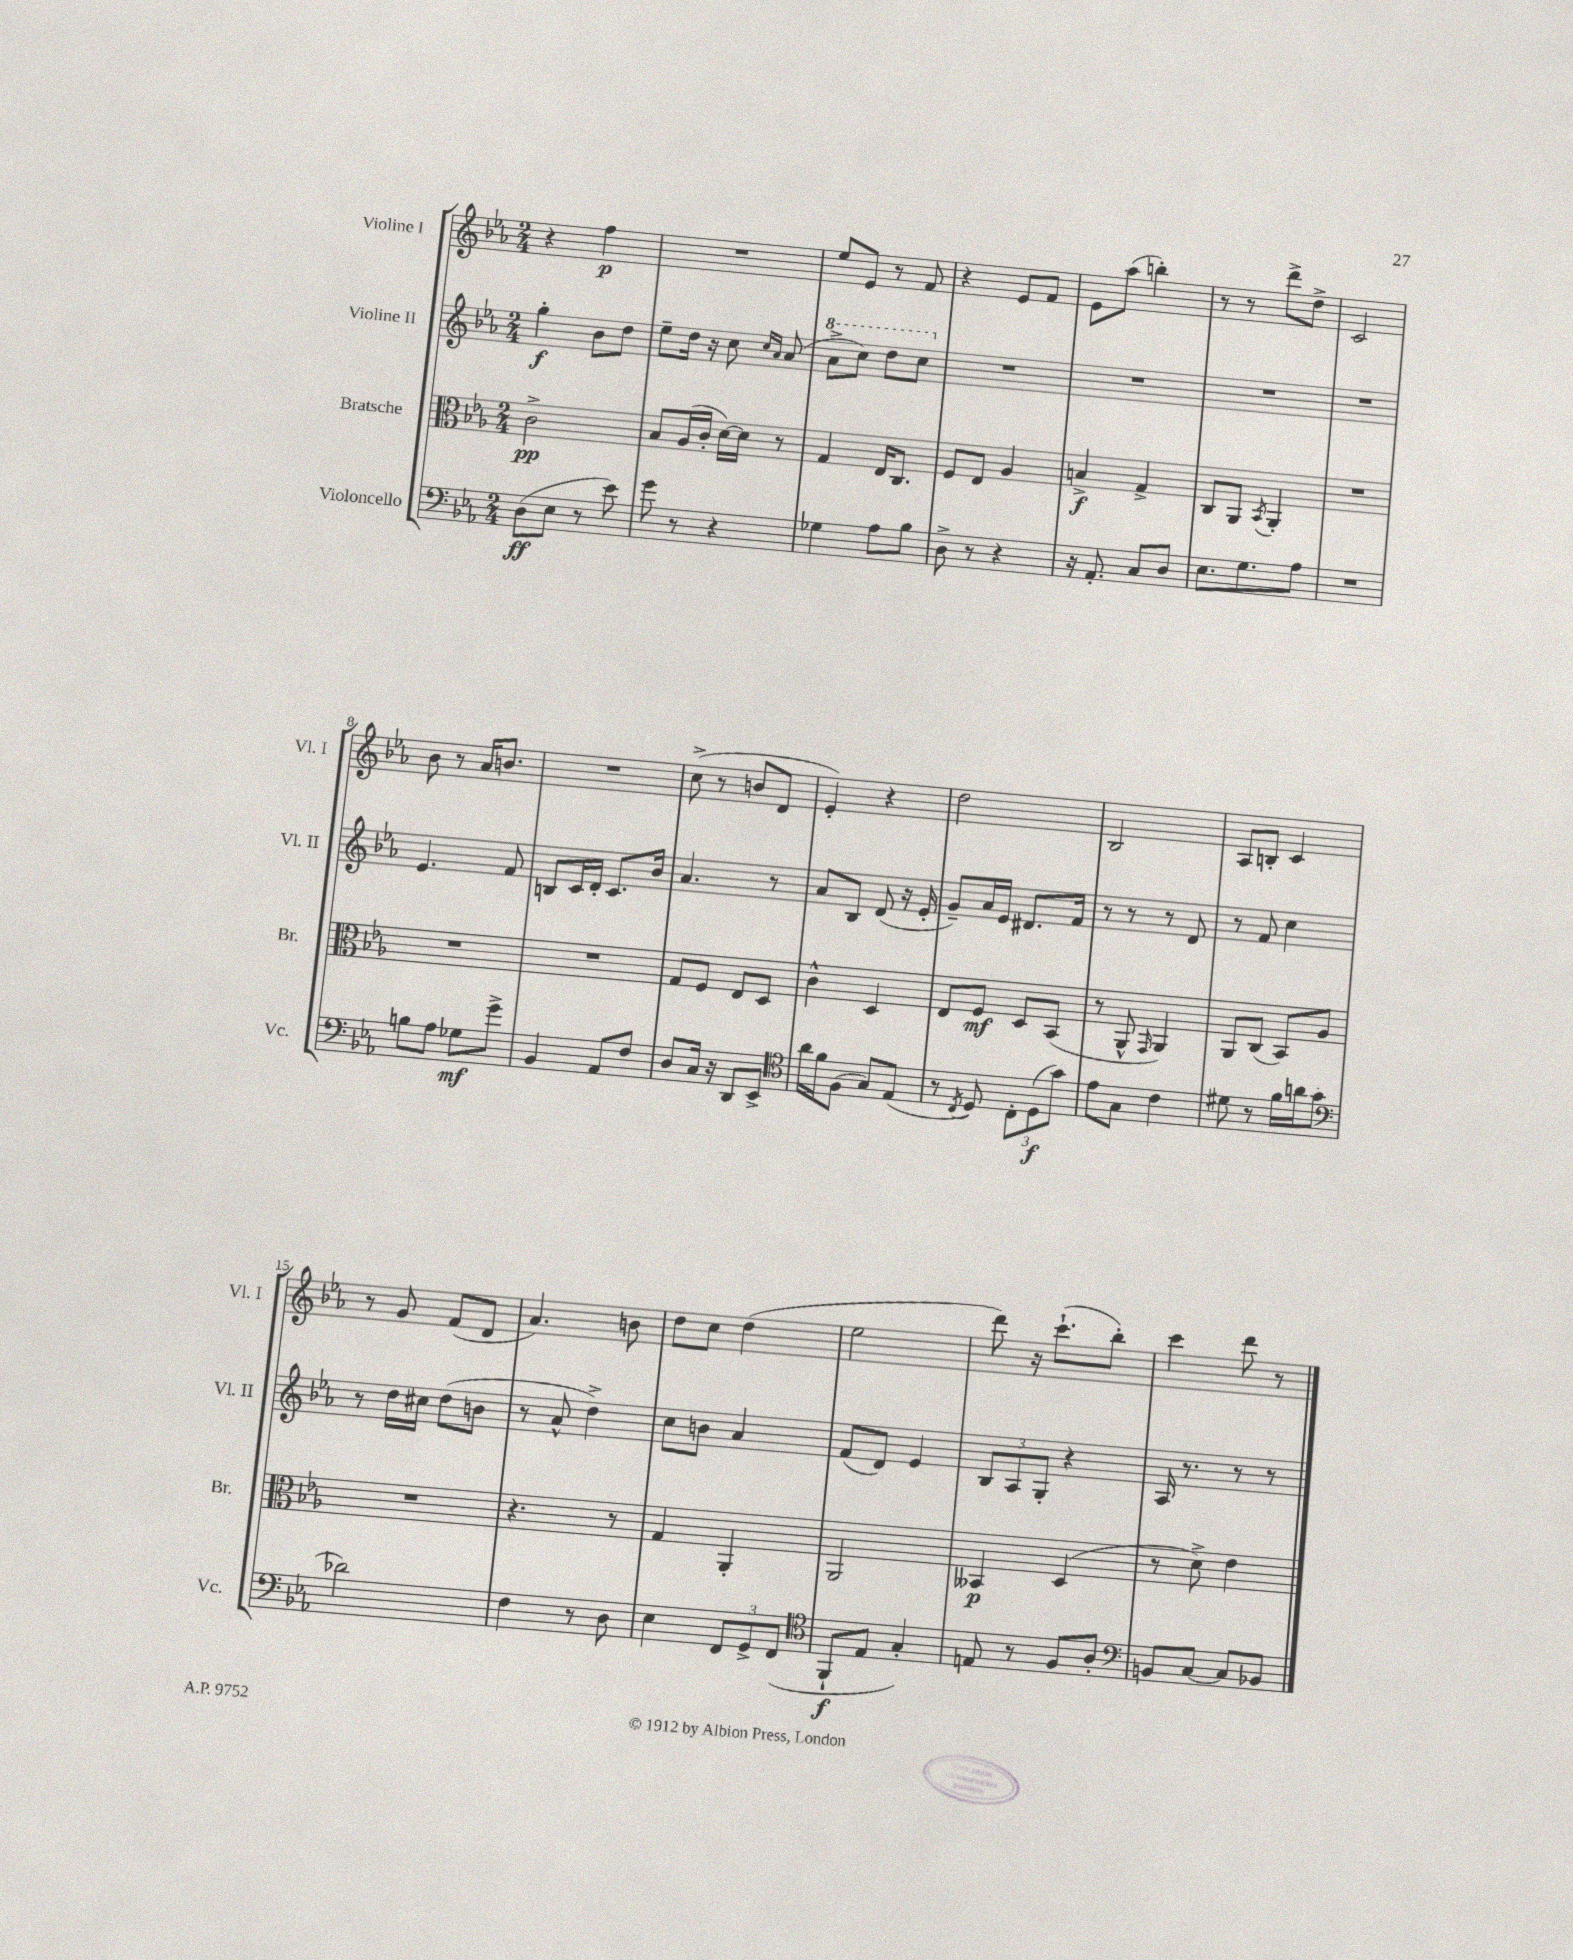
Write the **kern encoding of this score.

**kern	**kern	**kern	**kern
*staff4	*staff3	*staff2	*staff1
*clefF4	*clefC3	*clefG2	*clefG2
*k[b-e-a-]	*k[b-e-a-]	*k[b-e-a-]	*k[b-e-a-]
*M2/4	*M2/4	*M2/4	*M2/4
(8D\L	2c^\	4gg'\	4r
8E-\J	.	.	.
8r	.	8b-\L	4ff\
8e-\)	.	8dd\J	.
=	=	=	=
8g\	8B-/L	8ee-~\L	2r
8r	(16A-/L	16dd\Jk	.
.	16c'/JJ	16r	.
4r	[16d\LL)	8cc\	.
.	16d\]JJ	.	.
.	.	16qqcc/LL	.
.	.	16qqa-/JJ	.
.	8r	(8a-/	.
=	=	=	=
4G-\	4G/	8aa-^\L	8ee-/L
.	.	8ccc\J)	8e-/J
8A-\L	16E-/LK	8ddd\L	8r
.	8.C/J	.	.
8B-\J	.	8ccc\J	8f/
=	=	=	=
8D^\	8F/L	2r	4r
8r	8E-/J	.	.
4r	4A-/	.	8e-/L
.	.	.	8f/J
=	=	=	=
16r	4B^/	2r	8e-\L
8.AA-'/	.	.	.
.	.	.	(8aa-\J
8C/L	4G^/	.	4bb'\)
8D/J	.	.	.
=	=	=	=
8.E-\L	8C/L	2r	8r
.	8AA-/J	.	8r
8.G\	.	.	.
.	8qBB-/	.	.
.	4AA-'/	.	8ddd^\L
8A-\J	.	.	8dd^\J
=	=	=	=
2r	2r	2r	2c/
=	=	=	=
8B\L	2r	4.e-/	8b-\
8A-\J	.	.	8r
8G-\L	.	.	16a-/LK
.	.	.	8.b/J
8g^\J	.	8f/	.
=	=	=	=
4BB-/	2r	8B/L	2r
.	.	16c/L	.
.	.	16d'/JJ	.
8AA-/L	.	8.c/L	.
8F/J	.	.	.
.	.	16b-/Jk	.
=	=	=	=
8D/L	8G/L	4.a-/	(8cc^\
16C/Jk	8F/J	.	8r
16r	.	.	.
8DD/L	8E-/L	.	8b/L
8EE-^/J	8D/J	8r	8d/J
=	=	=	=
*clefC4	*	*	*
16a-\LL	4c^^\	8a-/L	4e-'/)
16f\J	.	.	.
(8F\J	.	8B-/J	.
8G/L)	4D/	(8d/	4r
(8E-/J	.	16r	.
.	.	16e-'/	.
=	=	=	=
8r	8E-/L	8g~/L)	2dd\
8qC/	.	.	.
8D/)	8F/J	16a-/L	.
.	.	16e-/JJ	.
12C'\L	8D/L	8.d#/L	.
(12D\	.	.	.
.	(8BB-/J	.	.
12g\J)	.	.	.
.	.	16f/Jk	.
=	=	=	=
8e-\L	8r	8r	2B-/
8G\J	8AA-^^/	8r	.
.	16qqGG/	.	.
4c\	4AA-/)	8r	.
.	.	8d/	.
=	=	=	=
8d#\	8AA-/L	8r	8A-/L
8r	(8C/J	8f/	8B'/J
16f\LL	8BB-/L)	4cc\	4c/
16a\J	.	.	.
(8g\J	8A-/J	.	.
=	=	=	=
*clefF4	*	*	*
2d-\)	2r	8r	8r
.	.	16dd\LL	8g/
.	.	16cc#\JJ	.
.	.	(8dd\L	(8f/L
.	.	8b\J	8d/J
=	=	=	=
4F\	4.r	8r	4.a-/)
.	.	8a-^^/	.
8r	.	4dd^\)	.
8D\	8r	.	8b\
=	=	=	=
4E-\	4G/	8cc\L	8dd\L
.	.	8b\J	8cc\J
12FF/L	4AA-'/	4a-/	(4dd\
12GG^/	.	.	.
(12FF/J	.	.	.
=	=	=	=
*clefC4	*	*	*
8FF`/L	2AA-/	(8f/L	2ee-\
8E-/J	.	8d/J)	.
4G'/)	.	4e-/	.
=	=	=	=
8E/	4BB--/	12B-/L	8ddd\)
.	.	12A-/	.
8r	.	.	16r
.	.	12G'/J	.
.	.	.	(8.ccc`\L
8F/L	(4D/	4r	.
8A-'/J	.	.	8bb-'\J)
=	=	=	=
*clefF4	*	*	*
8BB/L	8r	16A-/	4ccc\
.	.	8.r	.
[8C/J	8d^\)	.	.
8C/]L	4e-\	8r	8ddd\
8BB-/J	.	8r	8r
==	==	==	==
*-	*-	*-	*-
